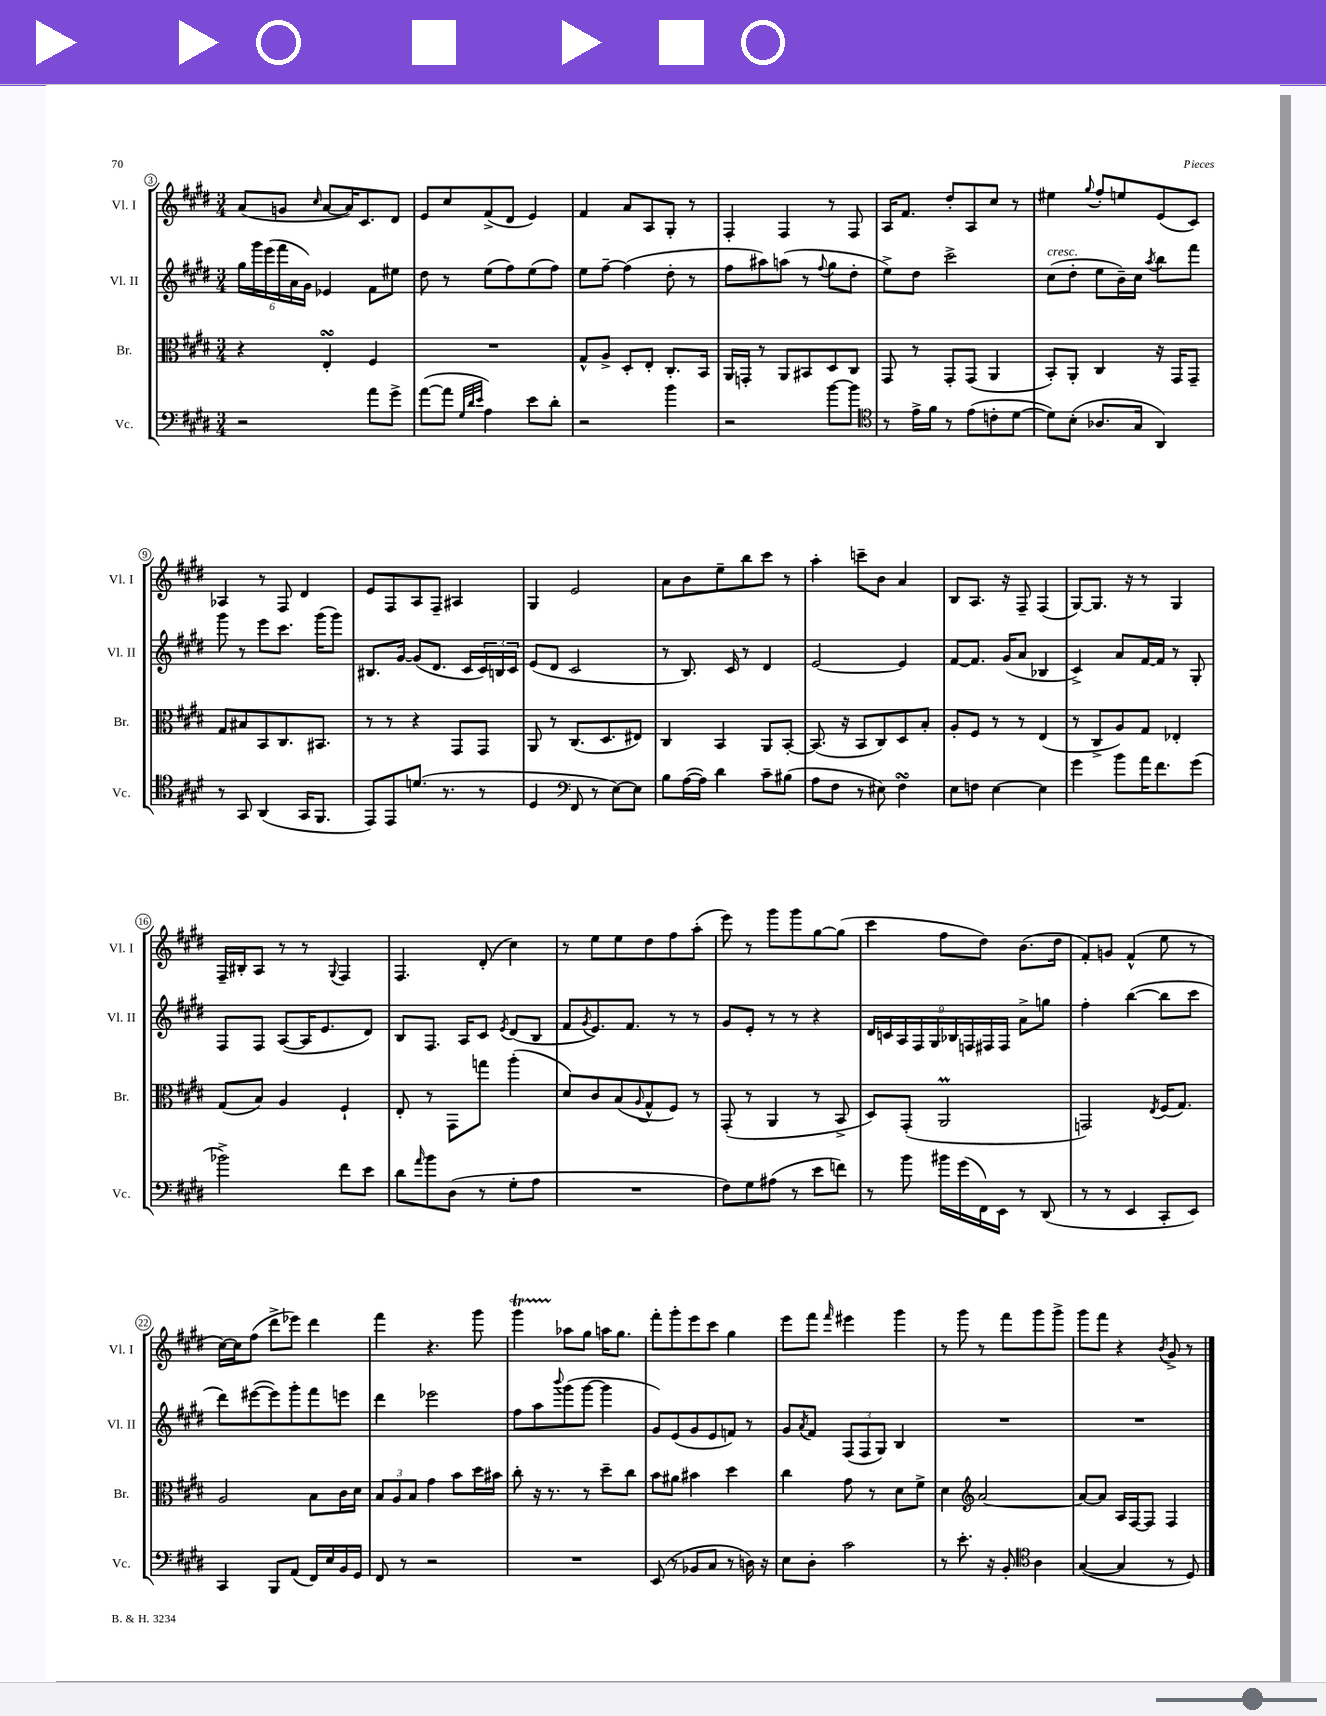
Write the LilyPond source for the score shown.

<<
\new StaffGroup <<
\new Staff = "s0" \with { instrumentName = "Vl. I" shortInstrumentName = "Vl. I" } {
    \clef treble \key e \major \numericTimeSignature \time 3/4
    a'8( g'8 \grace { cis''16 } a'8~ a'16) cis'8. dis'8 |
    e'8 cis''8 fis'8->( dis'8 e'4) |
    fis'4 a'8 a8 gis8-. r8 |
    fis4-. fis4 r8 fis8 |
    a16 fis'8. dis''8-. a8 cis''8 r8 |
    eis''4 \appoggiatura { gis''8 } fis''8-. e''8 e'8( cis'8) |
    aes4 r8 fis8 dis'4 |
    e'8 fis8 a8 fis8-- ais4 |
    gis4 e'2 |
    a'8 b'8 e''8-- b''8 cis'''8 r8 |
    a''4-. c'''8-- b'8 a'4 |
    b8 a8. r16 fis8-- fis4( |
    gis8~) gis8. r16 r8 gis4 |
    fis16-- bis16-. a8 r8 r8 \appoggiatura { gis8 } fis4 |
    fis4. dis'8-.( cis''4) |
    r8 e''8 e''8 dis''8 fis''8 a''8-.( |
    e'''8) r8 gis'''8 gis'''8 gis''8~ gis''8( |
    cis'''4 fis''8 dis''8) b'8.( dis''16 |
    fis'8-.) g'8 fis'4-^( e''8 r8 |
    cis''16~) cis''16 fis''8( dis'''8-> ees'''8) dis'''4 |
    fis'''4 r4. gis'''8 |
    gis'''4\startTrillSpan aes''8\stopTrillSpan gis''8 a''16 gis''8. |
    fis'''8-. gis'''8-. e'''8 cis'''8 gis''4 |
    e'''8 fis'''8 \grace { fis'''16 } eis'''4 gis'''4 |
    r8 gis'''8 r8 fis'''8 gis'''8 gis'''8-> |
    gis'''8 fis'''8 r4 \acciaccatura { b'8 } gis'8-> r8 \bar "|." |
}
\new Staff = "s1" \with { instrumentName = "Vl. II" shortInstrumentName = "Vl. II" } {
    \clef treble \key e \major \numericTimeSignature \time 3/4
    \tuplet 6/4 { gis''16 gis'''16 e'''16( fis'''16 a'16 gis'16) } ees'4 fis'8 eis''8 |
    dis''8 r8 e''8( fis''8) e''8( fis''8) |
    e''8 fis''8~-- fis''4( dis''8-. r8 |
    fis''8 ais''8) a''8( r8 \appoggiatura { fis''8 } gis''8 dis''8-. |
    e''8->) dis''8 cis'''2-> |
    cis''8^\markup { \italic "cresc." }( dis''8-. e''8 b'16--) cis''16 \acciaccatura { a''8 } b''8 fis'''8 |
    gis'''8 r8 e'''8 cis'''8. gis'''16( gis'''8) |
    bis8. gis'16~ gis'8( dis'8. cis'16 \tuplet 3/2 { cis'16) b16 cis'16 } |
    e'8( dis'8 cis'2 |
    r8 b8.) cis'16 r8 dis'4 |
    e'2~ e'4 |
    fis'8~ fis'8. gis'16( a'8 bes4 |
    cis'4->) a'8 fis'16~ fis'16 r8 gis8-. |
    fis8 fis8 a8~( a16 e'8. dis'8) |
    b8 fis8. a16 cis'8 \acciaccatura { e'8 } dis'8( b8 |
    fis'8 \acciaccatura { gis'8 } e'8.) fis'8. r8 r8 |
    gis'8 e'8-. r8 r8 r4 |
    \tuplet 9/8 { dis'16 c'16 a16 fis16 gis16 bes16 f16 fis16 fis16 } a'8-> g''8 |
    fis''4-. b''4~( b''8 cis'''8 |
    dis'''8) eis'''8~( eis'''8) gis'''8-. fis'''8 e'''8 |
    dis'''4 ees'''2 |
    fis''8 a''8 \appoggiatura { b'''8 } gis'''8( gis'''8~ gis'''4 |
    gis'8) e'8( gis'8 e'8 f'8) r8 |
    gis'8 \acciaccatura { a'8 } fis'8 \tuplet 3/2 { fis8( fis8 gis8) } b4 |
    R2. |
    R2. \bar "|." |
}
\new Staff = "s2" \with { instrumentName = "Br." shortInstrumentName = "Br." } {
    \clef alto \key e \major \numericTimeSignature \time 3/4
    r4 e4-.\turn fis4 |
    R2. |
    gis8-^ a8-> dis8-. e8-. cis8.-. b,16 |
    a,16 g,16-. r8 a,8 bis,8 dis8 cis8 |
    gis,8 r8 gis,8-. gis,8( a,4 |
    b,8-.) a,8-. cis4 r16 gis,16 gis,8-- |
    gis8 bis8 b,8 cis8. bis,8. |
    r8 r8 r4 gis,8 gis,8 |
    a,8 r8 cis8.( dis8. eis8) |
    cis4 b,4 a,8 b,8~-. |
    b,8.( r16 b,8 cis8) dis8 b8-. |
    a8-. fis8 r8 r8 e4( |
    r8 cis8-> a8) gis8 ees4-. |
    gis8( b8) a4 fis4-! |
    e8-. r8 gis,8 g''8 a''4-.( |
    dis'8) cis'8 b8( \appoggiatura { a8 } gis8-^ fis8) r8 |
    gis,8-.( r8 a,4 r8 b,8-> |
    dis8) gis,8-.( a,2\prall |
    g,2) \acciaccatura { e8 } fis16( gis8.) |
    a2 b8 cis'16 dis'16 |
    \tuplet 3/2 { b8 a8 b8 } gis'4 b'8 dis''16 bis'16 |
    cis''8-. r16 r8. r8 dis''8-- cis''8 |
    b'8 ais'8 bis'4 dis''4 |
    cis''4 gis'8 r8 dis'8 fis'8-> |
    dis'4 \clef treble a'2~ |
    a'8~ a'8 a16 fis16~ fis8 fis4 \bar "|." |
}
\new Staff = "s3" \with { instrumentName = "Vc." shortInstrumentName = "Vc." } {
    \clef bass \key e \major \numericTimeSignature \time 3/4
    r2 a'8 gis'8-> |
    a'8~( a'8 \grace { gis32 dis'32 e'32 } a4) e'8 dis'8-. |
    r2 b'4 |
    r2 b'8~ b'8 |
    \clef tenor r8 e'16-> fis'16 r8 e'8( c'8-. dis'8~ |
    dis'8) b8-.( aes8. gis16 a,4) |
    r8 gis,8 a,4( gis,16 fis,8. |
    e,8) e,8 d'8.( r8. r8 |
    dis4 \clef bass fis,8 r8 e8~) e8 |
    b8 a16~( a16) dis'4 cis'8-- bis8( |
    a8 fis8 r8 eis8) fis4\turn |
    e8 f8 e4~ e4 |
    gis'4 b'8 a'16 fis'8. gis'8( |
    bes'2->) fis'8 e'8 |
    dis'8 \grace { a'16 } b'8 dis8( r8 gis8-. a8 |
    R2. |
    fis8) gis8 ais8( r8 e'8 f'8) |
    r8 b'8 bis'16 gis'16( fis,16) e,16 r8 dis,8( |
    r8 r8 e,4 cis,8-. e,8) |
    cis,4 b,,8 a,8( fis,16) e16 b,16 gis,16 |
    fis,8 r8 r2 |
    R2. |
    e,8( r8 bes,8 cis8 r8 d16) r16 |
    e8 dis8-. cis'2 |
    r8 e'8.-. r16 b,8-. \clef tenor a4 |
    gis4~( gis4 r8 dis8) \bar "|." |
}
>>
>>
\layout { \context { \Score currentBarNumber = #3 \override BarNumber.stencil = #(make-stencil-circler 0.1 0.3 ly:text-interface::print) } }
